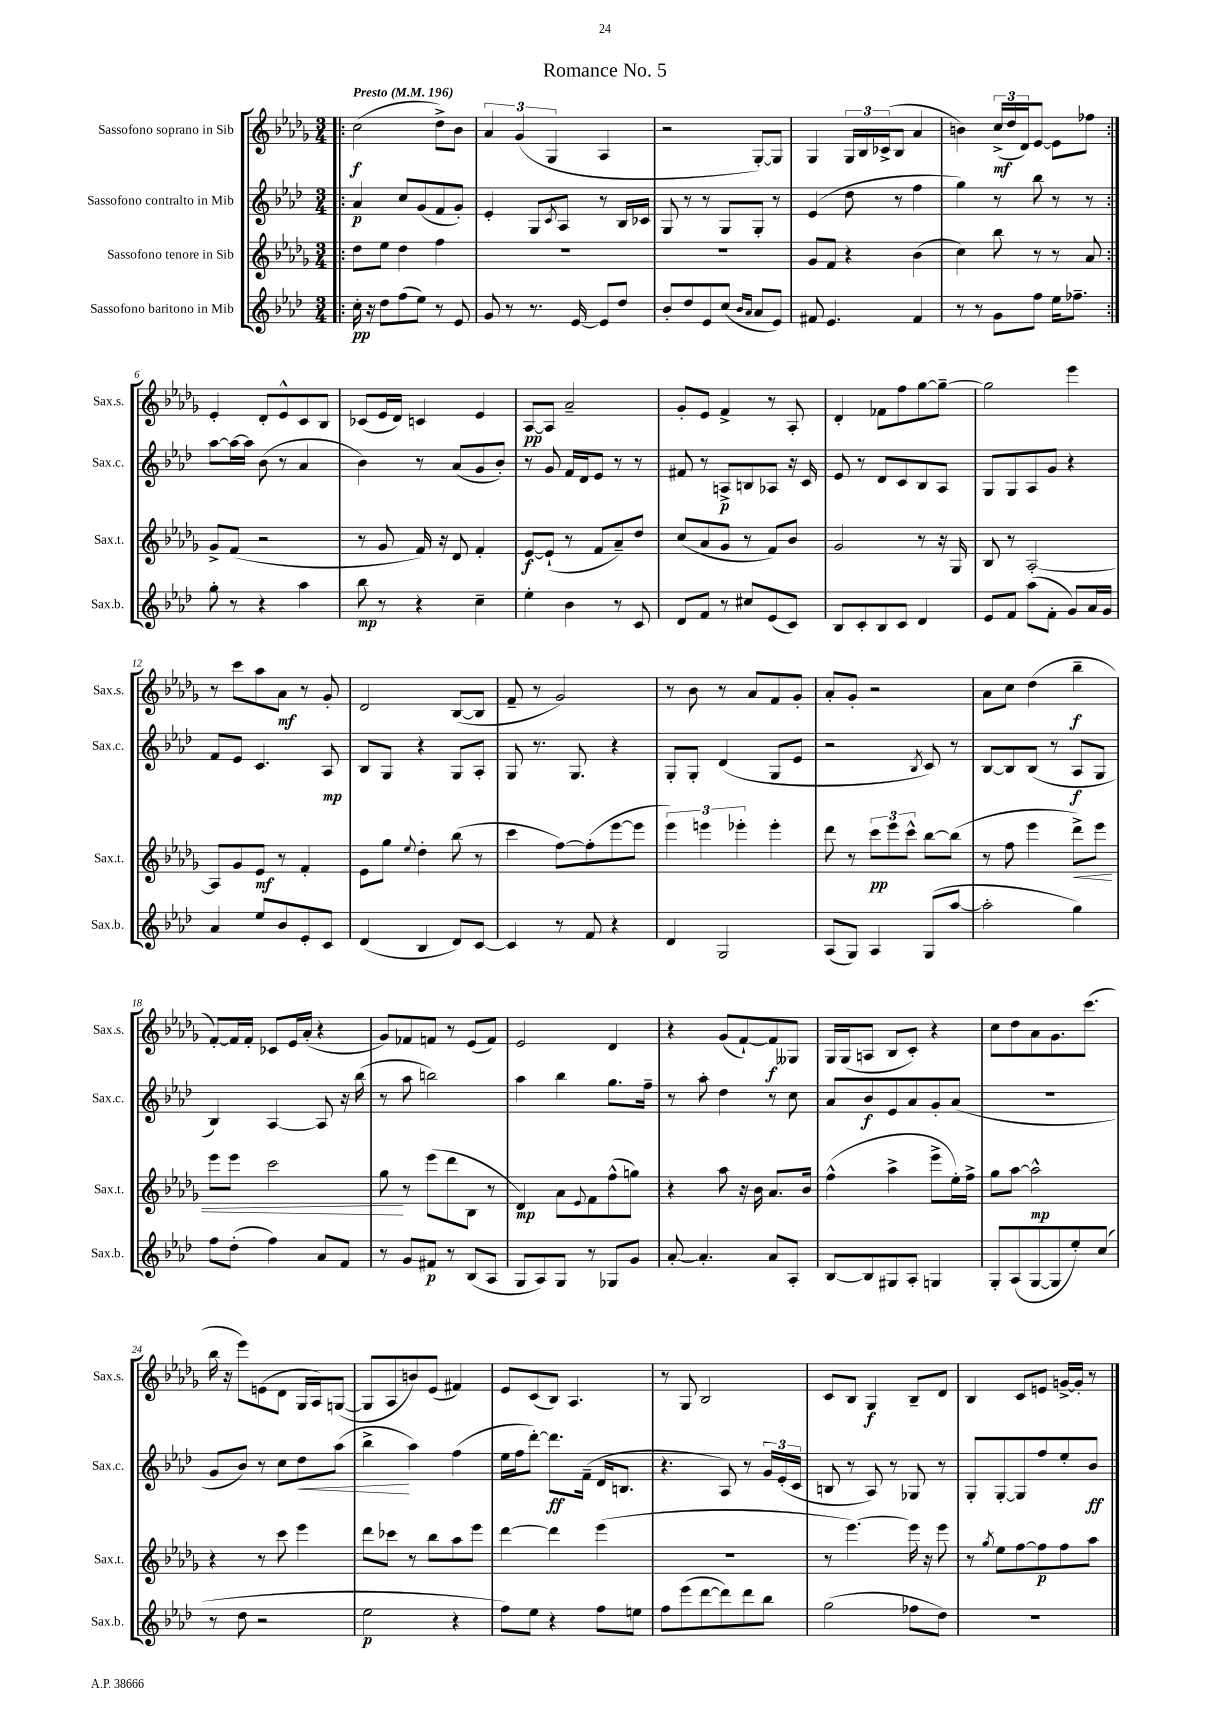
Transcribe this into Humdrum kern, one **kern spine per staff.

**kern	**kern	**kern	**kern
*staff4	*staff3	*staff2	*staff1
*clefG2	*clefG2	*clefG2	*clefG2
*k[b-e-a-d-]	*k[b-e-a-d-g-]	*k[b-e-a-d-]	*k[b-e-a-d-g-]
*M3/4	*M3/4	*M3/4	*M3/4
*MM196	*MM196	*MM196	*MM196
=!|:	=!|:	=!|:	=!|:
16cc'	8dd-	4a-	(2cc
16r	.	.	.
8dd-	8ee-	.	.
(8ff	4dd-	8cc	.
8ee-)	.	(8g	.
8r	4ff	8f	8dd-^)
8e-	.	8g')	8b-
=	=	=	=
8g	2.r	4e-'	6a-
8r	.	.	.
.	.	.	(6g-
8.r	.	8G	.
.	.	.	6G-
.	.	8qc	.
.	.	8A-	.
[16e-	.	.	.
8e-]	.	8r	4A-
8dd-	.	16B-	.
.	.	16c-	.
=	=	=	=
8b-'	2.r	8G	2r
8dd-	.	8r	.
8e-	.	8r	.
(8cc	.	8G	.
16qqb-	.	.	.
16qqa-	.	.	.
8a-	.	8G'	[8G-')
8e-)	.	8r	8G-]
=	=	=	=
8f#	8g-	(4e-	4G-
4.e-	8f	.	.
.	4r	8dd-	24G-
.	.	.	24B-
.	.	.	(24c-^
.	.	8r	8B-
4f#	(4b-	4ff	4a-
=	=	=	=
8r	4cc)	4gg)	4b)
8r	.	.	.
8g	8bb-	8r	(24cc^
.	.	.	24dd-
.	.	.	24d-)
8ff	8r	8bb-	[8e-
16ee-	8r	8r	8e-]
8.ff-~	.	.	.
.	8a-	8r	8ff-
=:|!	=:|!	=:|!	=:|!
8gg'	8g-^	[8aa-	4e-'
8r	(8f	16aa-_	.
.	.	16aa-]	.
4r	2r	(8b-	8d-'
.	.	8r	8e-^^
4aa-	.	4a-	8c
.	.	.	8B-
=	=	=	=
8bb-	8r	4b-)	(8c-
8r	8g-	.	16e-
.	.	.	16d-)
4r	16f)	8r	4c
.	16r	.	.
.	8d-	(8a-	.
4cc~	4f'	8g	4e-
.	.	8b-')	.
=	=	=	=
4ee-'	[8e-	8r	[8A-
.	(8e-`]	8g	8A-]
4b-	8r	16f	2a-~
.	.	16d-	.
.	8f	8e-	.
8r	8a-~)	8r	.
8c	8dd-	8r	.
=	=	=	=
8d-	(8cc	8f#	8g-'
8f	8a-	8r	8e-
8r	8g-	8A^	4f^
8cc#	8r	8B	.
(8e-	8f)	8A-	8r
8c)	8b-	16r	8A-'
.	.	16c	.
=	=	=	=
8B-	2g-	8e-	4d-'
8c'	.	8r	.
8B-	.	8d-	8f-
8c	.	8c	8ff
4d-	8r	8B-	[8gg-
.	16r	8A-	8gg-~_
.	16G-	.	.
=	=	=	=
8e-	8B-	8G	2gg-]
8f	8r	8G	.
(8aa-	[2A-'	8A-	.
8f'	.	8g	.
8g)	.	4r	4eee-
16a-	.	.	.
16g	.	.	.
=	=	=	=
4a-	8A-]	8f	8r
.	8g-	8e-	8ccc
8ee-	8e-	4.c	8aa-
8b-	8r	.	8a-
8e-'	4f'	.	8r
8c	.	8A-	8g-'
=	=	=	=
(4d-	8e-	8B-	2d-
.	8gg-	8G	.
.	8qqee-	.	.
4B-	4dd-'	4r	.
8d-)	(8bb-	8G	([8B-
[8c	8r	8A-'	8B-]
=	=	=	=
4c]	4ccc	8G	8f~
.	.	8.r	8r
8r	[8ff)	.	2g-)
.	.	8.G	.
8f	(8ff']	.	.
4r	[8eee-	4r	.
.	8eee-]	.	.
=	=	=	=
4d-	6eee-)	8G'	8r
.	.	8G'	8b-
.	6eee	.	.
2G	.	(4d-	8r
.	6eee-'	.	.
.	.	.	8a-
.	4eee-'	8G	8f
.	.	8e-	8g-'
=	=	=	=
(8A-	8ddd-	2r	8a-'
8G)	8r	.	8g-'
4A-	12ccc	.	2r
.	12eee-	.	.
.	12ccc^^	.	.
.	.	8qB-	.
(8G	[8bb-	8c)	.
[8aa-	(8bb-]	8r	.
=	=	=	=
2aa-']	8r	[8B-	8a-
.	8ff	8B-]	8cc
.	4eee-	(8B-	(4dd-
.	.	8r	.
4gg)	8ddd-^)	8A-	4bb-~
.	8eee-	8G	.
=	=	=	=
8ff	8eee-	4B-)	[8f')
(8dd-'	8eee-	.	16f]
.	.	.	16f'
4ff)	2ccc	[4A-	8c-
.	.	.	16e-
.	.	.	(16a-'
8a-	.	8A-]	4r
8f	.	16r	.
.	.	(16bb-	.
=	=	=	=
8r	8gg-	8r	8g-)
8g	8r	8aa-	8f-
8f#	(8eee-	2bb)	8f
8r	8ddd-	.	8r
(8B-	8B-	.	(8e-
8A-	8r	.	8f)
=	=	=	=
8G	4d-)	4aa-	2e-
8A-)	.	.	.
8G	8a-	4bb-	.
.	8qqe-	.	.
8r	8f	.	.
8G-	(8ff^^	8.gg	4d-
8g	8gg)	.	.
.	.	16ff~	.
=	=	=	=
[8a-'	4r	8r	4r
4.a-']	.	8aa-'	.
.	8aa-	4dd-	(8g-
.	16r	.	[8f`)
.	16b-	.	.
8a-	8.a-	8r	8f]
8A-'	.	8cc	8G--
.	16b-	.	.
=	=	=	=
[8B-	(4ff^^	8a-	16G-
.	.	.	(16G-
8B-]	.	8b-	8A
8G#	4aa-^	8e-	8B-
8A-'	.	8a-	8c')
4G	8eee-^	8g'	4r
.	16ee-')	(8a-	.
.	16ff^	.	.
=	=	=	=
8G'	8gg-	2.r	8cc
(8A-	[8aa-	.	8dd-
[8G	2aa-^^]	.	8a-
8G]	.	.	8.g-
8ee-')	.	.	.
.	.	.	(8.ccc
(8cc	.	.	.
=	=	=	=
8r	4r	8g	16bb-
.	.	.	16r
8dd-	.	8b-)	8eee-)
2r	8r	8r	(8e
.	8ccc	8cc	8d-
.	4eee-	8dd-	16G-
.	.	.	16A-)
.	.	(8aa-	([8G
=	=	=	=
2ee-	8ddd-	4bb-^	8G]
.	8ccc-	.	8A-
.	8r	4aa-)	8b)
.	8bb-	.	(8e-
4r	8aa-	(4ff	4f#)
.	8eee-	.	.
=	=	=	=
8ff)	[4ddd-	16ee-	8e-
.	.	16ff	.
8ee-	.	[8ddd-')	(8c
4r	4ddd-]	8.ddd-]	8B-)
.	.	.	4.A-
.	.	(16f~	.
8ff	(4eee-	16d-	.
.	.	8.B	.
8ee	.	.	.
=	=	=	=
8ff	2.r	4.r	8r
(8eee-	.	.	8G-
[8ddd-	.	.	2B-
8ddd-])	.	8A-)	.
8ddd-	.	8r	.
8bb-	.	24g	.
.	.	(24e-'	.
.	.	24c	.
=	=	=	=
(2gg	8r	8B	8c
.	[4.eee-)	8r	8B-
.	.	8A-)	4G-
.	.	8r	.
8ff-	16eee-]	8G-	8B-~
.	16r	.	.
8dd-)	8eee-	8r	8d-
=	=	=	=
2.r	8r	8G'	4B-
.	8qgg-	.	.
.	8ee-	[8G'	.
.	[8ff	8G]	8c
.	8ff]	8ff	8e
.	8ff	8ee-'	[16g^
.	.	.	16g']
.	8aa-	8b-	8r
==	==	==	==
*-	*-	*-	*-
